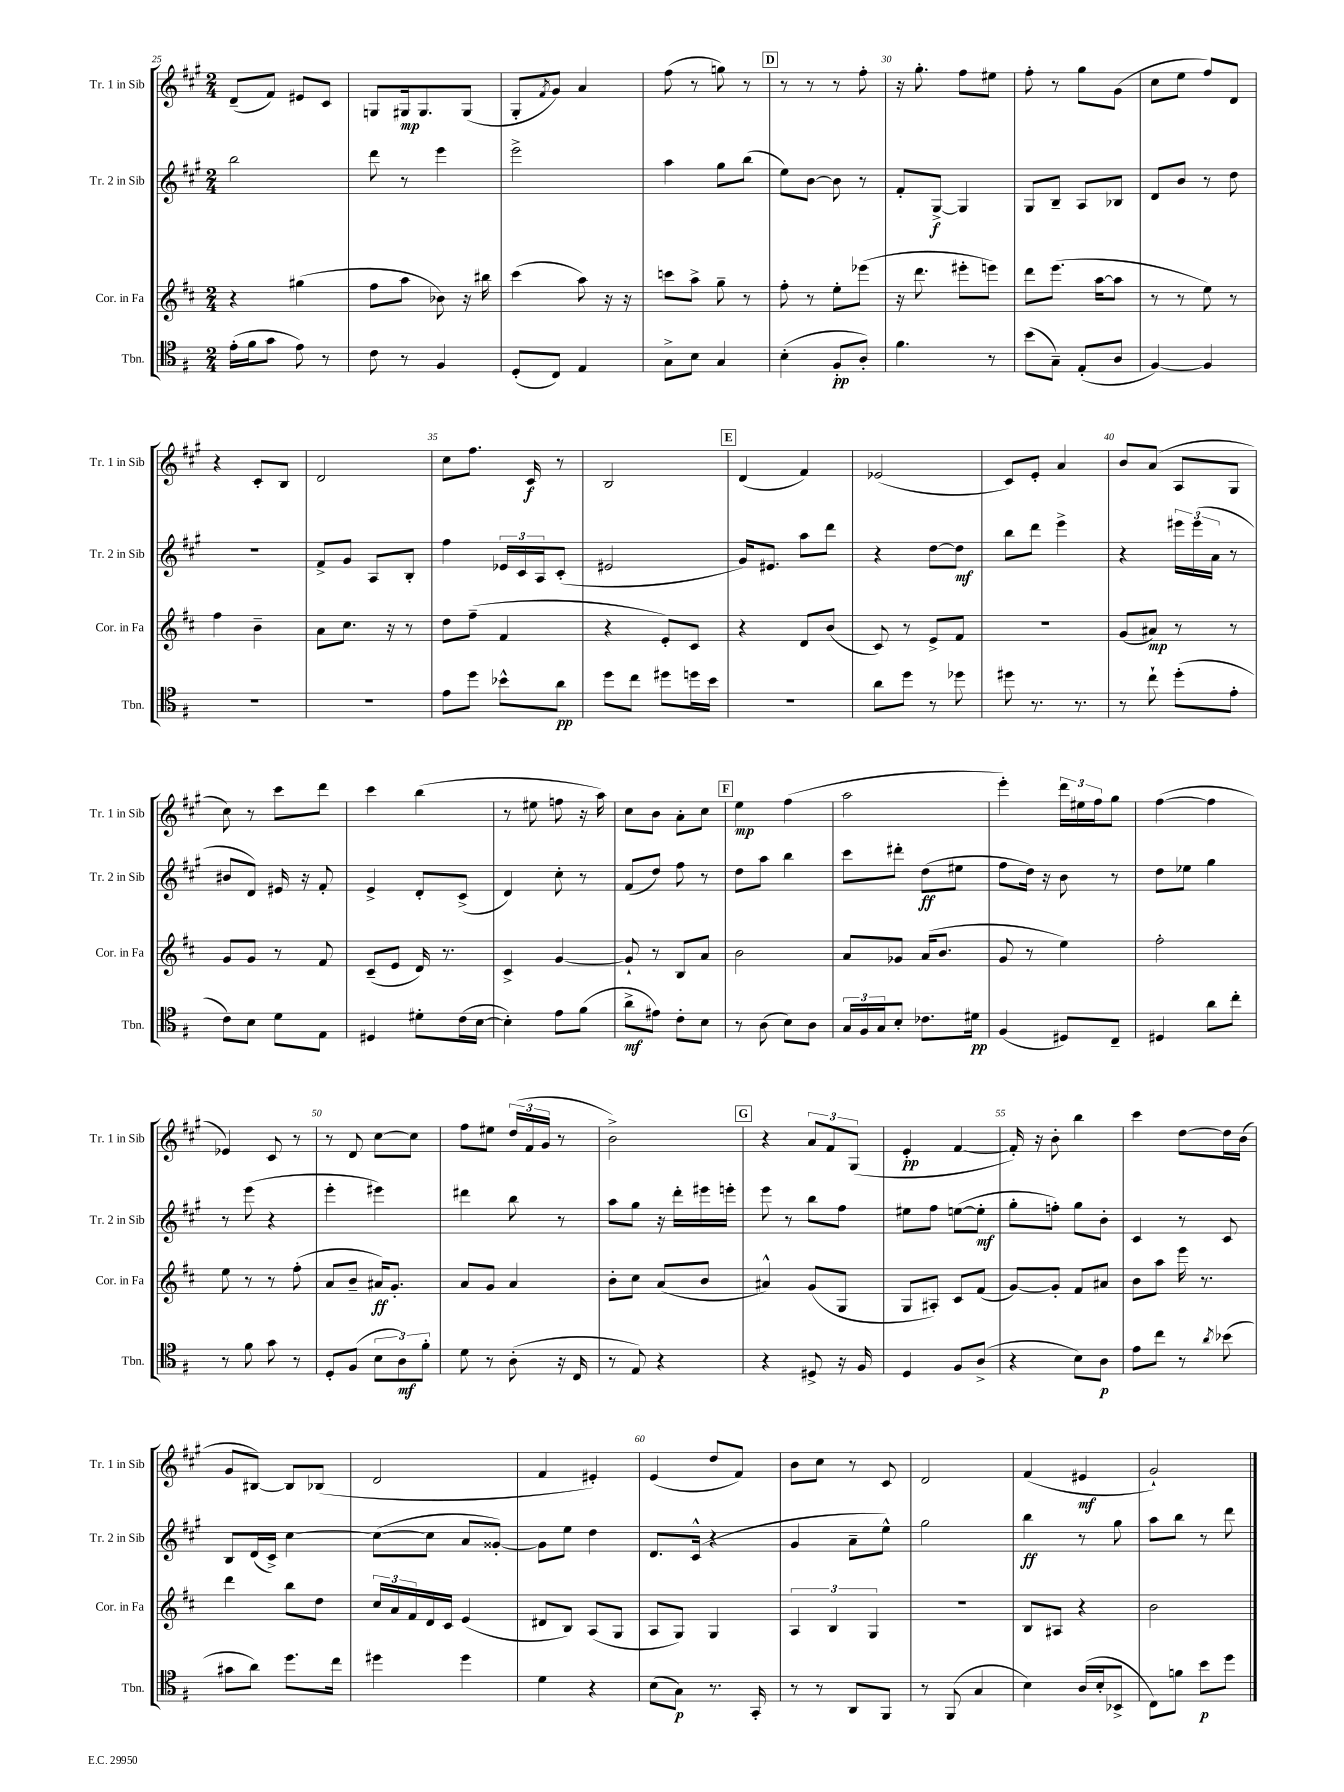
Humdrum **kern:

**kern	**kern	**kern	**kern
*staff4	*staff3	*staff2	*staff1
*clefC4	*clefG2	*clefG2	*clefG2
*k[f#]	*k[f#c#]	*k[f#c#g#]	*k[f#c#g#]
*M2/4	*M2/4	*M2/4	*M2/4
(16e'	4r	2bb	(8d~
16f#	.	.	.
8g	.	.	8f#)
8e)	(4gg#	.	8e#
8r	.	.	8c#
=	=	=	=
8c	8ff#	8ddd	8G
8r	8aa	8r	16G#
.	.	.	8.G#
4F#	8b-)	4eee	.
.	16r	.	(8G#
.	16bb#	.	.
=	=	=	=
(8D'	(4ccc#	2eee^	8G#'
.	.	.	8qf#
8C)	.	.	8g#)
4E	8aa)	.	4a
.	16r	.	.
.	16r	.	.
=	=	=	=
8G^	8ccc	4aa	(8ff#
8B	8aa^	.	8r
4G	8gg~	8gg#	8gg)
.	8r	(8bb	8r
=	=	=	=
(4B'	8ff#'	8ee)	8r
.	8r	[8b	8r
8F#'	8ee'	8b]	8r
8A')	(8eee-	8r	8ff#'
=	=	=	=
4.f#	16r	8f#'	16r
.	8.ddd	.	8.gg#'
.	.	[8G#^	.
.	8eee#'	4G#]	8ff#
8r	8eee)	.	8ee#
=	=	=	=
(8b	8ddd	8G#	8ff#'
8G~)	(8.eee	8B~	8r
(8E'	.	8A	8gg#
.	[16aa	.	.
8A	8aa]	8B-	(8g#
=	=	=	=
[4F#)	8r	8d	8cc#
.	8r	8b	8ee
4F#]	8ee)	8r	8ff#)
.	8r	8dd	8d
=	=	=	=
2r	4ff#	2r	4r
.	4b~	.	8c#'
.	.	.	8B
=	=	=	=
2r	8a	8f#^	2d
.	8.cc#	8g#	.
.	.	8A	.
.	16r	.	.
.	8r	8B'	.
=	=	=	=
8e	8dd	4ff#	8cc#
8dd	(8ff#~	.	8.ff#
8b-^^	4f#	24e-	.
.	.	24c#	.
.	.	.	16c#
.	.	24A	.
8a	.	(8c#'	8r
=	=	=	=
8dd	4r	2e#	2B
8cc	.	.	.
8dd#	8e')	.	.
16dd	8c#	.	.
16b	.	.	.
=	=	=	=
2r	4r	16g#)	(4d
.	.	8.e#	.
.	8d	8aa	4f#)
.	(8b	8ddd	.
=	=	=	=
8a	8c#)	4r	(2e-
8dd	8r	.	.
8r	8e^	[8dd	.
8dd-	8f#	8dd]	.
=	=	=	=
8dd#	2r	8bb	8c#)
8.r	.	8ddd	8e'
.	.	4eee^	4a
8.r	.	.	.
=	=	=	=
8r	(8g	4r	8b
8cc`	8a#)	.	(8a
(8dd'	8r	24eee#	8A
.	.	(24eee#	.
.	.	24a	.
8e'	8r	8r	8G#
=	=	=	=
8c)	8g	8b#	8cc#)
8B	8g	8d)	8r
8d	8r	16e#	8ccc#
.	.	16r	.
8E	8f#	8f#'	8ddd
=	=	=	=
4D#	(8c#~	4e^	4ccc#
.	8e	.	.
8d#'	16d)	8d'	(4bb
.	8.r	.	.
(16c	.	(8c#^	.
[16B	.	.	.
=	=	=	=
4B'])	4c#^	4d)	8r
.	.	.	8ee#
8e	[4g	8cc#'	8ff
(8f#	.	8r	16r
.	.	.	16aa)
=	=	=	=
8a^	8g`]	(8f#	8cc#
8e#)	8r	8dd)	8b
8c'	8B	8ff#	8a'
8B	8a	8r	8cc#
=	=	=	=
8r	2b	8dd	4ee
(8A	.	8aa	.
8B)	.	4bb	(4ff#
8A	.	.	.
=	=	=	=
24G	8a	8ccc#	2aa
24F#	.	.	.
24G	.	.	.
8B'	8g-	8ddd#'	.
8.c-	(16a	(8dd	.
.	8.b	.	.
.	.	8ee#	.
16d#	.	.	.
=	=	=	=
(4F#	8g	8ff#	4eee')
.	8r	16dd)	.
.	.	16r	.
8D#)	4ee)	8b	24ddd
.	.	.	24ee#
.	.	.	24ff#
8C~	.	8r	8gg#
=	=	=	=
4D#	2ff#'	8dd	([4ff#
.	.	8ee-	.
8a	.	4gg#	4ff#]
8cc'	.	.	.
=	=	=	=
8r	8ee	8r	4e-)
8f#	8r	(8eee	.
8g	8r	4r	8c#
8r	(8ff#'	.	8r
=	=	=	=
8D'	8a	4eee'	8r
(8F#	8b~	.	8d
12B	16a#)	4eee#)	[8cc#
.	8.g'	.	.
12A)	.	.	.
.	.	.	8cc#]
12f#'	.	.	.
=	=	=	=
8d	8a	4ddd#	8ff#
8r	8g	.	8ee#
(8A'	4a	8bb	(24dd
.	.	.	24f#
.	.	.	24g#
16r	.	8r	8r
16C	.	.	.
=	=	=	=
8r	8b'	8aa	2b^)
8E)	8cc#	8gg#	.
4r	(8a	16r	.
.	.	16ddd'	.
.	8b	16eee#	.
.	.	16eee'	.
=	=	=	=
4r	4a#^^)	8eee	4r
.	.	8r	.
8D#^	(8g	8bb	12a
.	.	.	12f#
16r	8G	8ff#	.
.	.	.	(12G#
16F#	.	.	.
=	=	=	=
4D	8G	8ee#	4e'
.	8A#')	8ff#	.
8F#	8c#	([8ee	[4f#
(8A^	(8f#	8ee']	.
=	=	=	=
4r	[8g)	8gg#'	16f#'])
.	.	.	16r
.	8g']	8ff')	8b'
8B)	8f#	8gg#	4bb
8A	8a#	8b'	.
=	=	=	=
8e	8b	4c#	4ccc#
8cc	8aa	.	.
8r	16eee	8r	[8dd
.	8.r	.	.
8qa	.	.	.
(8b-	.	8c#	16dd]
.	.	.	(16b
=	=	=	=
8g#	4ddd	8B	8g#
8a)	.	(16d	[8B#)
.	.	16c#^)	.
8.dd	8bb	[4cc#	8B#]
.	8dd	.	(8B-
16cc	.	.	.
=	=	=	=
4dd#	24cc#	(8cc#_	2d
.	24a	.	.
.	24f#	.	.
.	16d	8cc#]	.
.	16c#	.	.
4dd#	(4e	8a	.
.	.	[8g##')	.
=	=	=	=
4d	8d#	8g##]	4f#
.	8B)	8ee	.
4r	(8A	4dd	4e#')
.	8G	.	.
=	=	=	=
(8B	8A	8.d	(4e
8G)	8G)	.	.
.	.	(16c#^^	.
8.r	4G	4r	8dd
.	.	.	8f#)
16GG'	.	.	.
=	=	=	=
8r	6A	4g#	8b
8r	.	.	8cc#
.	6B	.	.
8AA	.	8a~	8r
.	6G	.	.
8FF#	.	8ee^^)	8c#
=	=	=	=
8r	2r	2gg#	2d
(8FF#	.	.	.
4G	.	.	.
=	=	=	=
4B)	8B	4bb	(4f#
.	8A#	.	.
(16A	4r	8r	4e#
16B'	.	.	.
8BB-^	.	8gg#	.
=	=	=	=
8C)	2b	8aa	2g#`)
8f	.	8bb	.
8b	.	8r	.
8dd	.	8ddd	.
==	==	==	==
*-	*-	*-	*-
